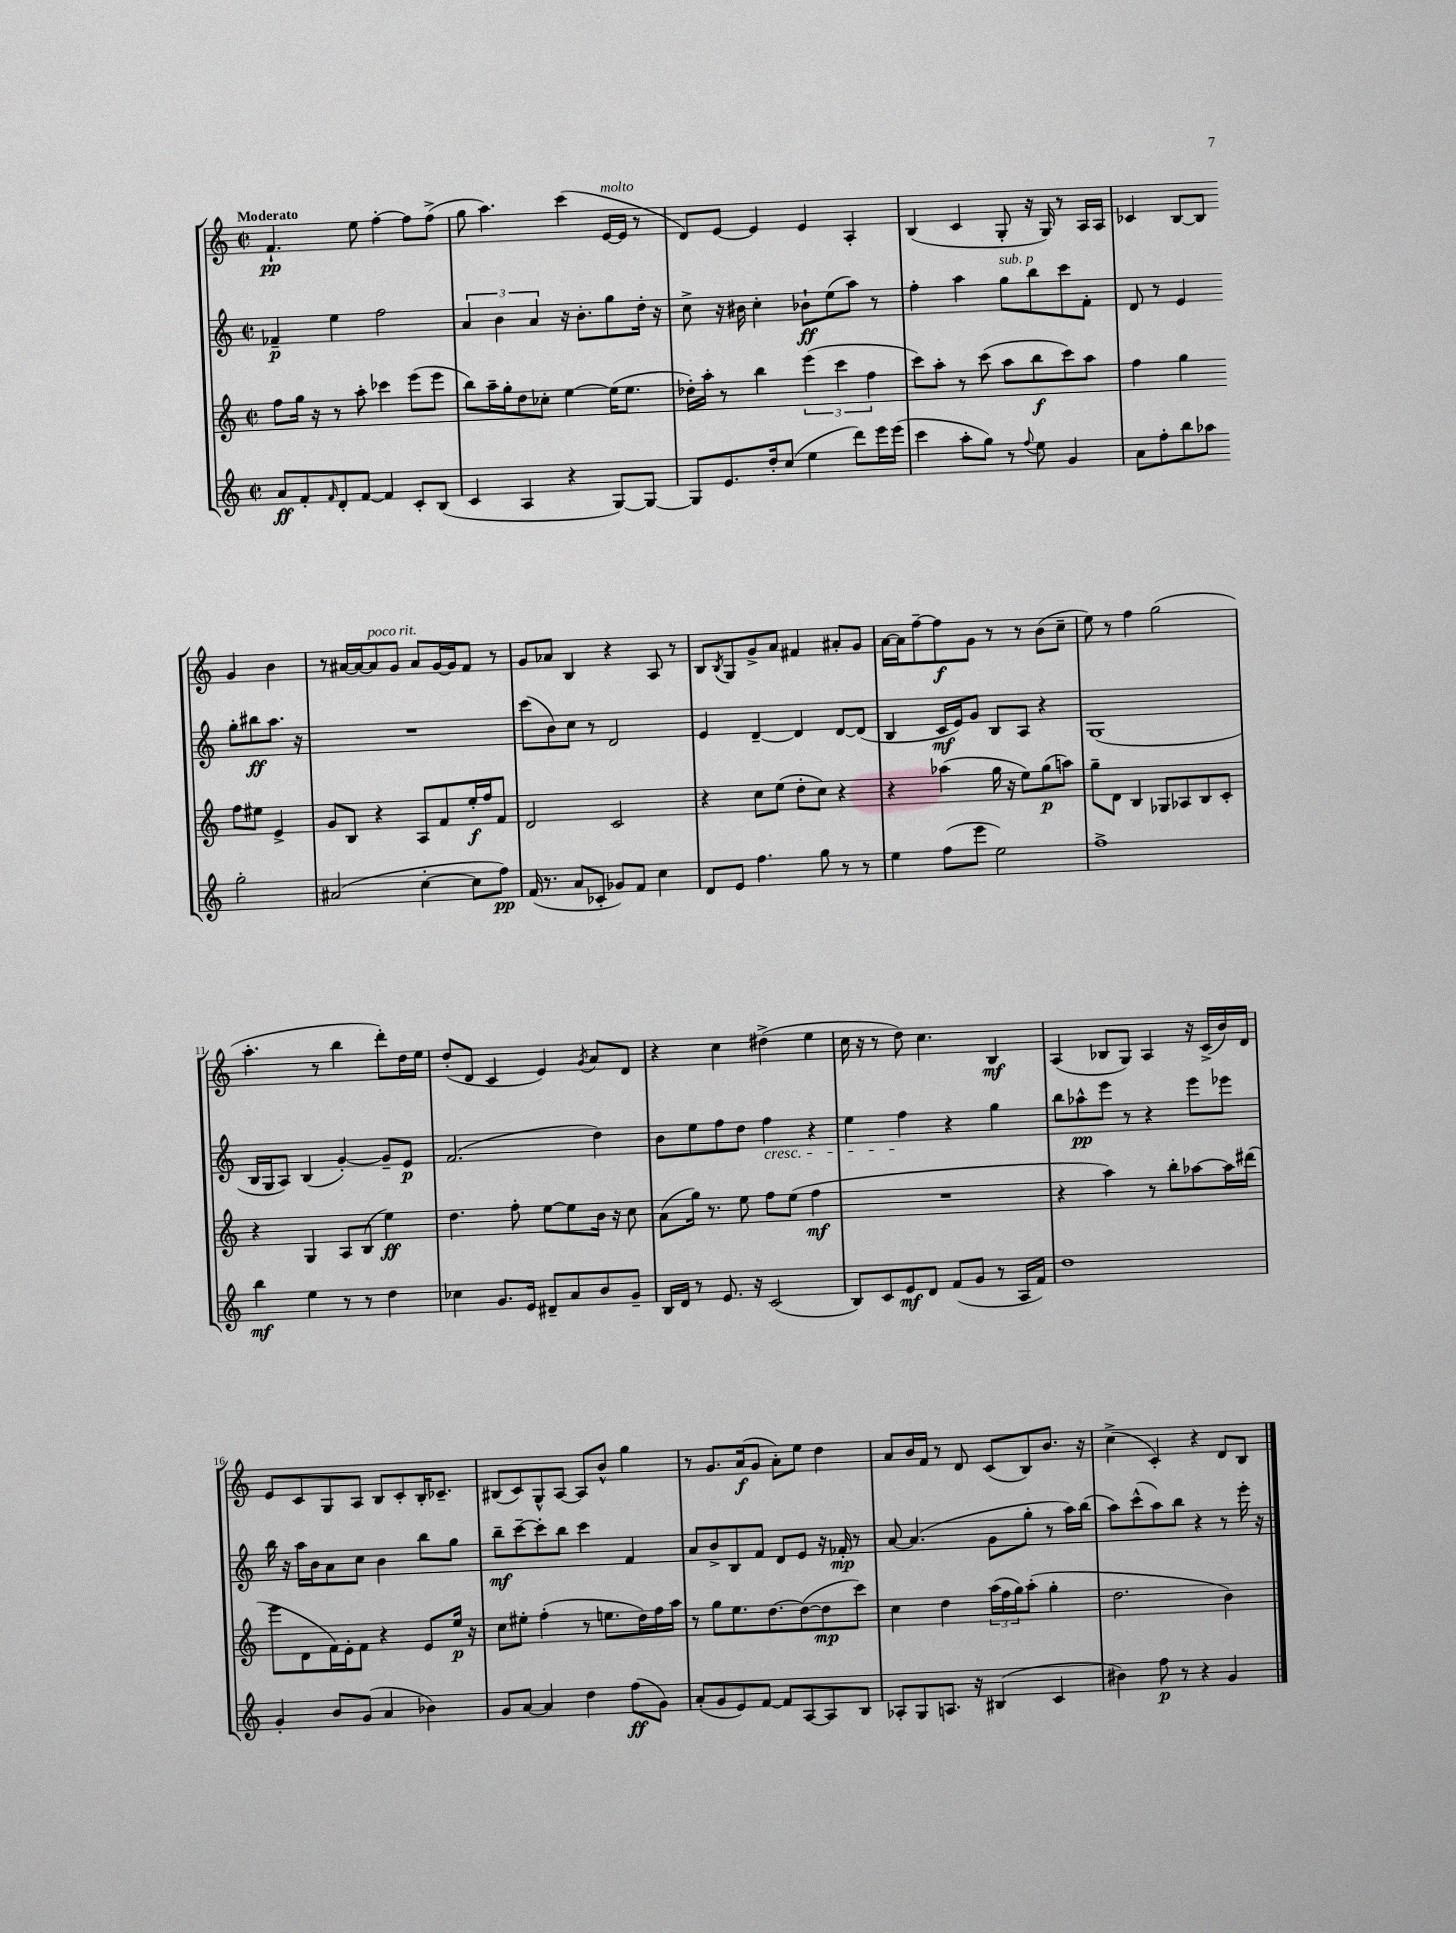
<<
\new StaffGroup <<
\new Staff = "s0" {
    \clef treble \key c \major \defaultTimeSignature \time 2/2 \tempo "Moderato"
    f'4.-!\pp e''8 f''4~-. f''8 f''8->( |
    g''8 a''4.) c'''4( e'16~^\markup { \italic "molto" } e'16 r8 |
    d'8) e'8~ e'4 e'4 a4-. |
    b4( c'4 g8-. r16 g16) r8 a16 a16 |
    ces'4 b8~ b8 g'4 b'4 |
    r8 ais'16~ ais'16~ ais'8^\markup { \italic "poco rit." } g'8 ais'8 g'16~ g'16 f'8 r8 |
    g'8 aes'8 b4 r4 a8 r8 |
    b8 \acciaccatura { b8 } g8 g'8-> a'8 fis'4 ais'8-. g'8 |
    a'16~ a'16 f''8~-- f''8\f g'8 r8 r8 b'8( c''8-- |
    e''8) r8 f''4 g''2( |
    a''4.-. r8 b''4 d'''8-.) d''16 e''16 |
    d''8-.( d'8 c'4 e'4) \acciaccatura { g'8 } a'8 d'8 |
    r4 c''4 dis''4->( e''4 |
    c''16 r16 r8 d''8) c''4. b4\mf |
    a4( bes8 g8) a4 r16 c'16->( b'16) d'16 |
    e'8 c'8 g8 a8 b8 c'8-. b16-. ces'8.-- |
    bis8( c'8) g8-^ a8~ a8 b'8-^ g''4 |
    r8 g'8. a'16\f( g'8 a'8-.) e''8 d''4 |
    a'8 b'16 f'16 r8 d'8 c'8( b8) b'8. r16 |
    c''4->( c'4-.) r4 d'8 b8 \bar "|." |
}
\new Staff = "s1" {
    \clef treble \key c \major \defaultTimeSignature \time 2/2
    fes'4--\p e''4 f''2 |
    \tuplet 3/2 { a'4 b'4 a'4 } r16 b'8.-. g''8 d''16-. r16 |
    c''8-> r16 bis'16 c''4-. bes'8-!\ff e''8( a''8) r8 |
    f''4-. a''4 g''8^\markup { \italic "sub. p" } b''8 c'''8 f'8-. |
    d'8 r8 e'4 g''8-. bis''8\ff a''8. r16 |
    R1 |
    c'''8( b'8) c''8 r8 d'2 |
    e'4 d'4~-- d'4 d'8~ d'8( |
    b4 c'16\mf e'16) g'8 b8 a8 r4 |
    g1( |
    b16 g16 a8) b4( g'4~-.) g'8-- e'8\p |
    f'2.( d''4) |
    b'8 e''8 f''8 d''8 f''4\cresc r4 |
    e''4 f''4\! r4 g''4 |
    b''8 aes''8-^\pp e'''8 r8 r4 e'''8 ees'''8 |
    b''16 r16 a''16 b'16 a'8 c''8 b'4 b''8 g''8 |
    b''8--\mf c'''8~-- c'''8-. b''8 c'''4 f'4 |
    a'8 b'8-> b8 f'8 d'8 e'8 r16 fes'16-.\mp r8 |
    a'8~ a'4.( g'8 g''8-. r8 a''16) b''16( |
    a''8) c'''8-^( a''8) b''8 r4 r8 e'''16-. r16 \bar "|." |
}
\new Staff = "s2" {
    \clef treble \key c \major \defaultTimeSignature \time 2/2
    f''8 g''16 r16 r8 a''8-. ces'''4 e'''8( e'''8 |
    b''8) a''16-- g''16-. d''8 ces''8-. e''4~ e''16( e''8. |
    des''16-.) a''16-. r8 b''4 \tuplet 3/2 { e'''4( c'''4 f''4 } |
    c'''8) a''8-. r8 c'''8( a''8 b''8\f c'''8) a''8 |
    f''4 g''4 f''8 eis''8 e'4-> |
    g'8 b8 r4 a8 f'8 e''16-.\f f''16 f'8 |
    d'2 c'2 |
    r4 c''8 e''8( d''8-. c''8) r4 |
    r4 aes''4( g''16 r16 e''8) g''8\p( a''8) |
    g''8-- d'8 b4 ges8 aes8 b8 c'8-. |
    r4 g4 a8 b8( e''4\ff) |
    d''4. f''8-. e''8~ e''8 b'16 r16 c''8 |
    a'8( g''16) r8. e''8 f''8 e''8( f''4\mf |
    R1 |
    r4 a''4) r8 b''8-. aes''8~ aes''16 dis'''16( |
    e'''8 d'8 f'16) e'16-. f'8 r4 e'8 e''16\p r16 |
    c''8 eis''8-. f''4-.( r8 e''8. d''16) f''16 a''16 |
    r8 g''8 e''8. d''8.~ d''8~( d''8\mp c'''8) |
    c''4 d''4 \tuplet 3/2 { a''16( f''16 g''16) } a''8-.( g''4-. |
    d''2. b'4) \bar "|." |
}
\new Staff = "s3" {
    \clef treble \key c \major \defaultTimeSignature \time 2/2
    a'8\ff f'8-. \grace { f'16 } d'8-. f'8~ f'4 c'8-. b8( |
    c'4 a4 r4 g8~) g8~ |
    g8 e'8. d''16-. c''8( e''4 d'''8) e'''16 e'''16( |
    c'''4 a''8-. g''8) r8 \appoggiatura { f''8 } e''8 g'4 |
    a'8 f''8-. b''8 aes''8 g''2-. |
    ais'2( c''4~-. c''8 f''8\pp) |
    f'16( r8. a'8 ces'8-. ges'8) f'8 c''4 |
    d'8 e'8 f''4. g''8 r8 r8 |
    e''4 f''8( e'''8 e''2) |
    f''1-> |
    b''4\mf e''4 r8 r8 d''4 |
    ces''4 g'8. e'16 dis'8-- a'8 b'8 g'8-- |
    b16 d'16 r8 e'8. r16 c'2( |
    b8) c'8 e'8\mf d'8 f'8( g'8 r8 a16 f'16) |
    d''1 |
    g'4-. b'8 g'8( a'4 bes'4) |
    g'8 a'8~ a'4 d''4 f''8\ff( g'8) |
    a'8-.( g'8 e'8) f'8~ f'8 a8~ a8 b8 |
    aes8-. g8 a8. r16 bis4( c'4 |
    bis'4) f''8\p r8 r4 g'4 \bar "|." |
}
>>
>>
